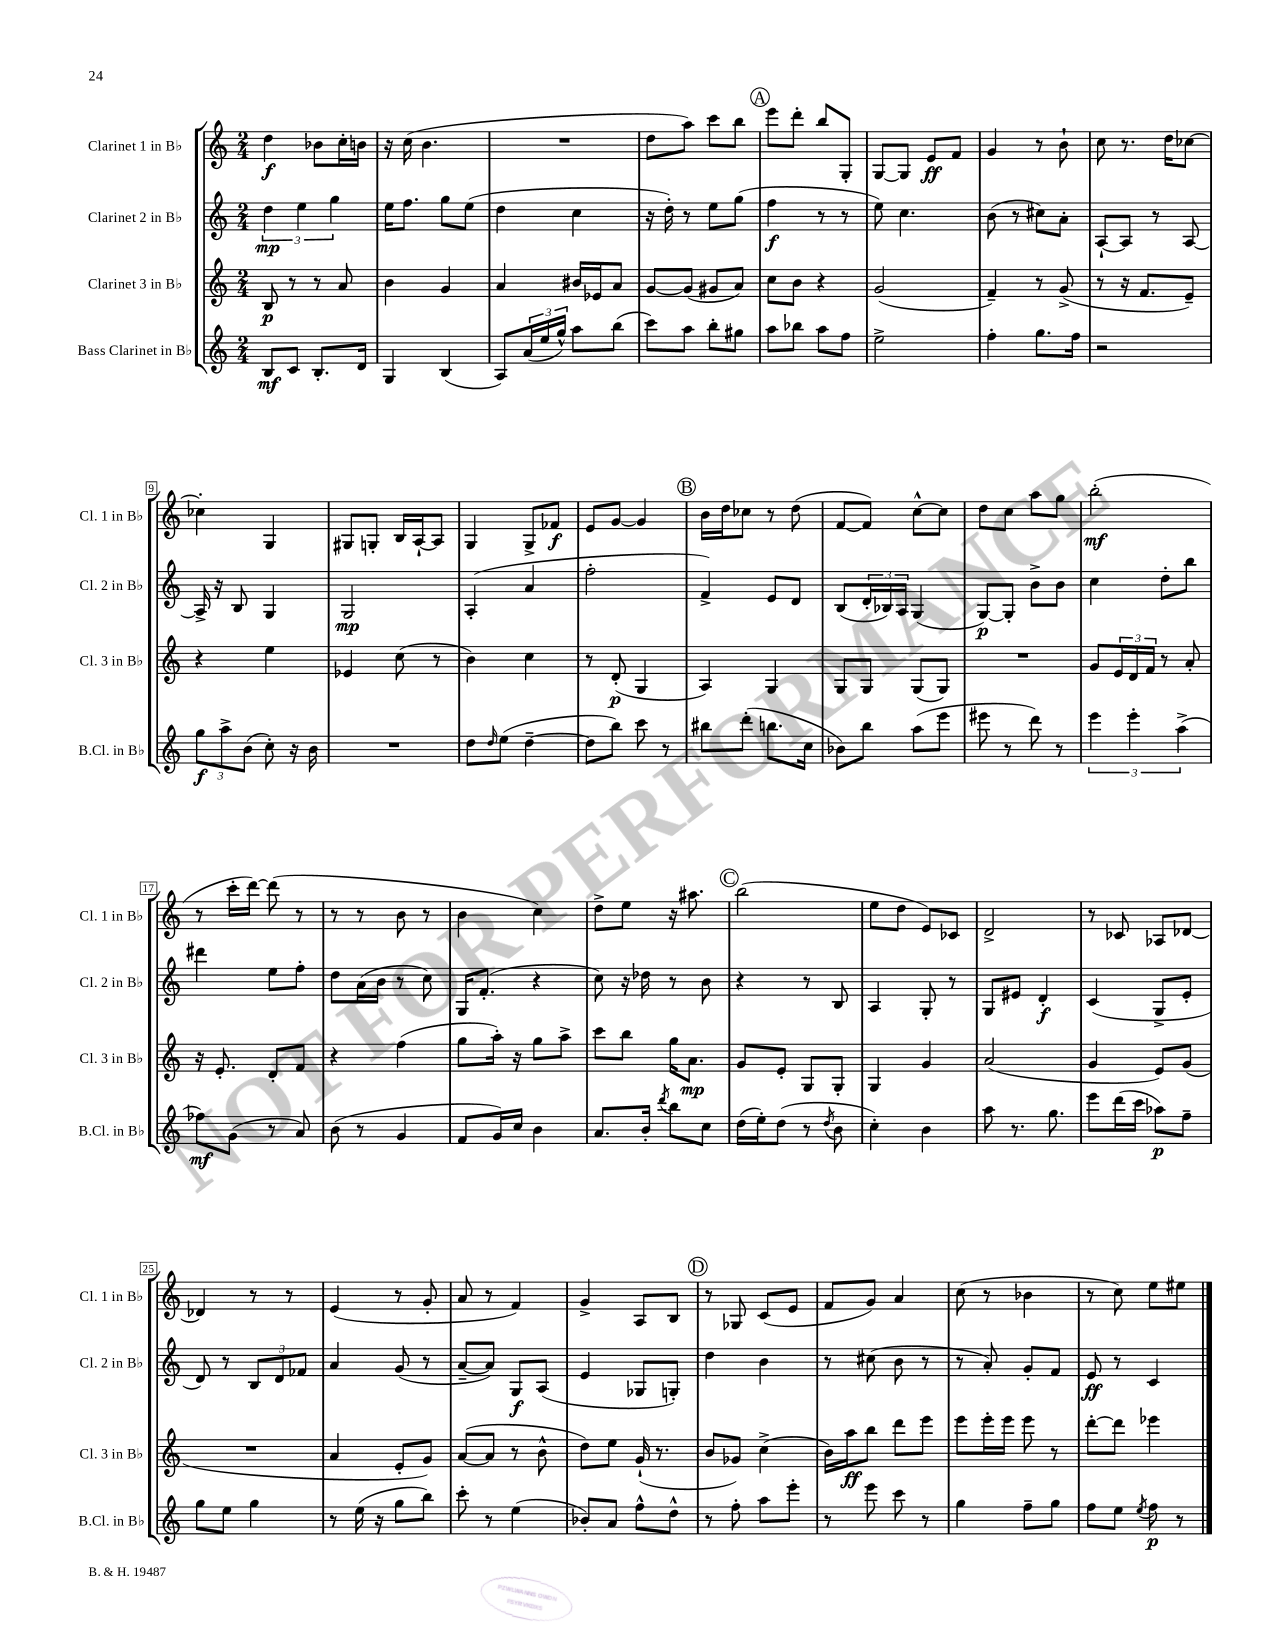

**kern	**dynam	**kern	**dynam	**kern	**dynam	**kern	**dynam
*part4	*part4	*part3	*part3	*part2	*part2	*part1	*part1
*staff4	*staff4	*staff3	*staff3	*staff2	*staff2	*staff1	*staff1
*I"Bass Clarinet in B♭	*	*I"Clarinet 3 in B♭	*	*I"Clarinet 2 in B♭	*	*I"Clarinet 1 in B♭	*
*I'B.Cl. in B♭	*	*I'Cl. 3 in B♭	*	*I'Cl. 2 in B♭	*	*I'Cl. 1 in B♭	*
*clefG2	*	*clefG2	*	*clefG2	*	*clefG2	*
*k[]	*	*k[]	*	*k[]	*	*k[]	*
*M2/4	*	*M2/4	*	*M2/4	*	*M2/4	*
=1	=1	=1	=1	=1	=1	=1	=1
8B/L	mf	8B/	p	6dd\	mp	4dd\	f
8c/J	.	8r	.	.	.	.	.
.	.	.	.	6ee\	.	.	.
8.B'/L	.	8r	.	.	.	8b-X\L	.
.	.	.	.	6gg\	.	.	.
.	.	8a/	.	.	.	16cc'\L	.
16d/Jk	.	.	.	.	.	16bn\JJ	.
=2	=2	=2	=2	=2	=2	=2	=2
4G/	.	4b\	.	16ee\KL	.	16r	.
.	.	.	.	8.ff\J	.	(16cc\	.
.	.	.	.	.	.	4.b\	.
(4B/	.	4g/	.	8gg\L	.	.	.
.	.	.	.	(8ee\J	.	.	.
=3	=3	=3	=3	=3	=3	=3	=3
8A/L)	.	4a/	.	4dd\	.	2r	.
(24a/L	.	.	.	.	.	.	.
24ee/	.	.	.	.	.	.	.
24gg^^/JJ)	.	.	.	.	.	.	.
8aa\L	.	16b#X/LL	.	4cc\	.	.	.
.	.	16e-X/J	.	.	.	.	.
(8bb\J	.	8a/J	.	.	.	.	.
=4	=4	=4	=4	=4	=4	=4	=4
8ccc\L)	.	[8g/L	.	16r	.	8dd\L	.
.	.	.	.	16dd'\)	.	.	.
8aa\J	.	(8g/J]	.	8r	.	8aa\J)	.
8bb'\L	.	8g#X/L	.	8ee\L	.	8ccc\L	.
8gg#X\J	.	8a/J)	.	(8gg\J	.	8bb\J	.
!!LO:REH:place=s1:t=A
=5	=5	=5	=5	=5	=5	=5	=5
8aa\L	.	8cc\L	.	4ff\	f	8eee\L	.
8bb-X\J	.	8b\J	.	.	.	8ddd'\J	.
8aa\L	.	4r	.	8r	.	8bb/L	.
8ff\J	.	.	.	8r	.	8G'/J	.
=6	=6	=6	=6	=6	=6	=6	=6
2ee^\	.	(2g/	.	8ee\)	.	[8G/L	.
.	.	.	.	4.cc\	.	8G/J]	.
.	.	.	.	.	.	8e/L	ff
.	.	.	.	.	.	8f/J	.
=7	=7	=7	=7	=7	=7	=7	=7
4ff'\	.	4f~/)	.	(8b\	.	4g/	.
.	.	.	.	8r	.	.	.
8.gg\L	.	8r	.	8cc#X\L)	.	8r	.
.	.	(8g^/	.	8a'\J	.	8b`\	.
16ff\Jk	.	.	.	.	.	.	.
=8	=8	=8	=8	=8	=8	=8	=8
2r	.	8r	.	[8A`/L	.	8cc\	.
.	.	16r	.	8A/J]	.	8.r	.
.	.	8.f/L	.	.	.	.	.
.	.	.	.	8r	.	.	.
.	.	.	.	.	.	16dd\KL	.
.	.	8e~/J)	.	[8A/	.	[8cc-X\J	.
!!LO:LB:g=z
=9	=9	=9	=9	=9	=9	=9	=9
12gg\L	f	4r	.	16A^/]	.	4cc-X'\]	.
.	.	.	.	16r	.	.	.
12aa^\	.	.	.	.	.	.	.
.	.	.	.	8B/	.	.	.
(12b\J	.	.	.	.	.	.	.
8cc'\)	.	4ee\	.	4G/	.	4G/	.
16r	.	.	.	.	.	.	.
16b\	.	.	.	.	.	.	.
=10	=10	=10	=10	=10	=10	=10	=10
2r	.	4e-X/	.	2G/	mp	8G#X/L	.
.	.	.	.	.	.	8Gn'/J	.
.	.	(8cc\	.	.	.	16B/LL	.
.	.	.	.	.	.	[16A`/J	.
.	.	8r	.	.	.	8A/J]	.
=11	=11	=11	=11	=11	=11	=11	=11
8dd\L	.	4b\)	.	(4A'/	.	4G/	.
16qqdd/	.	.	.	.	.	.	.
(8ee\J	.	.	.	.	.	.	.
[4dd~\	.	4cc\	.	4a/	.	8G^/L	.
.	.	.	.	.	.	8f-X/J	f
=12	=12	=12	=12	=12	=12	=12	=12
8dd\L]	.	8r	.	2ff'\	.	8e/L	.
8bb\J)	.	(8d'/	p	.	.	[8g/J	.
8ccc\	.	4G/	.	.	.	4g/]	.
8r	.	.	.	.	.	.	.
!!LO:REH:place=s1:t=B
=13	=13	=13	=13	=13	=13	=13	=13
8bb#X\L	.	4A/)	.	4f^/)	.	16b\LL	.
.	.	.	.	.	.	16dd\J	.
(8ddd'\J	.	.	.	.	.	8cc-X\J	.
8.bbn\L	.	4G/	.	8e/L	.	8r	.
.	.	.	.	8d/J	.	(8dd\	.
16cc\Jk	.	.	.	.	.	.	.
=14	=14	=14	=14	=14	=14	=14	=14
8b-X\L)	.	8G/L	.	(8B/L	.	[8f/L	.
8bb\J	.	8G/J	.	24d'/L	.	8f/J])	.
.	.	.	.	24B-X/)	.	.	.
.	.	.	.	24A/JJ	.	.	.
(8aa\L	.	(8G/L	.	(4G/	.	[8cc^^\L	.
8eee\J	.	8G/J)	.	.	.	8cc\J]	.
=15	=15	=15	=15	=15	=15	=15	=15
8eee#X\	.	2r	.	[8G/L)	p	8dd\L	.
8r	.	.	.	8G'/J]	.	8cc\J	.
8ddd\)	.	.	.	8b^\L	.	8aa\L	.
8r	.	.	.	8b\J	.	8gg\J	.
=16	=16	=16	=16	=16	=16	=16	=16
6eee\	.	8g/L	.	4cc\	.	(2bb'\	mf
.	.	24e/L	.	.	.	.	.
6eee'\	.	24d/	.	.	.	.	.
.	.	24f/JJ	.	.	.	.	.
.	.	8r	.	8dd'\L	.	.	.
(6aa^\	.	.	.	.	.	.	.
.	.	8a'/	.	8bb\J	.	.	.
!!LO:LB:g=z
=17	=17	=17	=17	=17	=17	=17	=17
8ff-X\L)	mf	16r	.	4ddd#X\	.	8r	.
.	.	8.e'/	.	.	.	.	.
(8g\J	.	.	.	.	.	16ccc'\LL	.
.	.	.	.	.	.	[16ddd\JJ)	.
8r	.	8d'/L	.	8ee\L	.	(8ddd\]	.
8a/)	.	8f/J	.	8ff'\J	.	8r	.
=18	=18	=18	=18	=18	=18	=18	=18
(8b\	.	4r	.	8dd\L	.	8r	.
8r	.	.	.	(16a\L	.	8r	.
.	.	.	.	16b\JJ	.	.	.
4g/	.	(4ff\	.	8r	.	8b\	.
.	.	.	.	8cc\)	.	8r	.
=19	=19	=19	=19	=19	=19	=19	=19
8f/L	.	8gg\L	.	16G/KL	.	4b\	.
.	.	.	.	(8.f'/J	.	.	.
16g/L)	.	16aa'\Jk)	.	.	.	.	.
16cc/JJ	.	16r	.	.	.	.	.
4b\	.	8gg\L	.	4r	.	4cc\)	.
.	.	8aa^\J	.	.	.	.	.
=20	=20	=20	=20	=20	=20	=20	=20
8.a/L	.	8ccc\L	.	8cc\)	.	8dd^\L	.
.	.	8bb\J	.	16r	.	8ee\J	.
16b'/Jk	.	.	.	16dd-X\	.	.	.
8qddd/	.	.	.	.	.	.	.
8bb\L	.	16gg\KL	.	8r	.	16r	.
.	.	8.a\J	mp	.	.	8.aa#X\	.
8cc\J	.	.	.	8b\	.	.	.
!!LO:REH:place=s1:t=C
=21	=21	=21	=21	=21	=21	=21	=21
(16dd\LL	.	8g/L	.	4r	.	(2bb\	.
16ee'\J)	.	.	.	.	.	.	.
(8dd\J	.	8e'/J	.	.	.	.	.
8r	.	8G/L	.	8r	.	.	.
8qdd/	.	.	.	.	.	.	.
8b\	.	8G'/J	.	8B/	.	.	.
=22	=22	=22	=22	=22	=22	=22	=22
4cc'\)	.	4G/	.	4A/	.	8ee\L	.
.	.	.	.	.	.	8dd\J	.
4b\	.	4g/	.	8G'/	.	8e/L)	.
.	.	.	.	8r	.	8c-X/J	.
=23	=23	=23	=23	=23	=23	=23	=23
8aa\	.	(2a/	.	8G/L	.	2d^/	.
8.r	.	.	.	8e#X/J	.	.	.
.	.	.	.	4d'/	f	.	.
8.gg\	.	.	.	.	.	.	.
=24	=24	=24	=24	=24	=24	=24	=24
8eee\L	.	4g/	.	(4c/	.	8r	.
(16ddd\L	.	.	.	.	.	8c-X/	.
16ccc\JJ	.	.	.	.	.	.	.
8aa-X\L)	p	8e/L)	.	8G^/L	.	8A-X/L	.
8ff~\J	.	(8g/J	.	8e'/J	.	[8d-X/J	.
!!LO:LB:g=z
=25	=25	=25	=25	=25	=25	=25	=25
8gg\L	.	2r	.	8d/)	.	4d-X/]	.
8ee\J	.	.	.	8r	.	.	.
4gg\	.	.	.	12B/L	.	8r	.
.	.	.	.	12d/	.	.	.
.	.	.	.	.	.	8r	.
.	.	.	.	12f-X/J	.	.	.
=26	=26	=26	=26	=26	=26	=26	=26
8r	.	4a/	.	4a/	.	(4e/	.
(16ee\	.	.	.	.	.	.	.
16r	.	.	.	.	.	.	.
8gg\L	.	8e'/L	.	(8g/	.	8r	.
8bb\J)	.	8g/J)	.	8r	.	8g'/	.
=27	=27	=27	=27	=27	=27	=27	=27
8ccc'\	.	([8a/L	.	[8a~/L	.	8a/	.
8r	.	8a/J]	.	8a/J])	.	8r	.
(4ee\	.	8r	.	8G/L	f	4f/)	.
.	.	8b^^\	.	(8A/J	.	.	.
=28	=28	=28	=28	=28	=28	=28	=28
8b-X'/L)	.	8dd\L)	.	4e/	.	4g^/	.
8a/J	.	8ee\J	.	.	.	.	.
8ff^^\L	.	(16g`/	.	8G-X/L	.	8A/L	.
.	.	8.r	.	.	.	.	.
8dd^^\J	.	.	.	8Gn'/J)	.	8B/J	.
!!LO:REH:place=s1:t=D
=29	=29	=29	=29	=29	=29	=29	=29
8r	.	8b/L	.	4dd\	.	8r	.
8ff'\	.	8g-X/J)	.	.	.	8G-X/	.
8aa\L	.	(4cc^\	.	4b\	.	(8c/L	.
8eee'\J	.	.	.	.	.	8e/J	.
=30	=30	=30	=30	=30	=30	=30	=30
8r	.	16b\LL)	.	8r	.	8f/L	.
.	.	16aa\J	ff	.	.	.	.
8eee\	.	8bb\J	.	(8cc#X\	.	8g/J)	.
8ccc\	.	8ddd\L	.	8b\	.	4a/	.
8r	.	8eee\J	.	8r	.	.	.
=31	=31	=31	=31	=31	=31	=31	=31
4gg\	.	8eee\L	.	8r	.	(8cc\	.
.	.	16eee'\L	.	8a'/)	.	8r	.
.	.	16eee\JJ	.	.	.	.	.
8ff~\L	.	8eee\	.	8g'/L	.	4b-X\	.
8gg\J	.	8r	.	8f/J	.	.	.
=32	=32	=32	=32	=32	=32	=32	=32
8ff\L	.	[8ddd'\L	.	8e/	ff	8r	.
8ee\J	.	8ddd\J]	.	8r	.	8cc\)	.
8qee/	.	.	.	.	.	.	.
8ff\	p	4eee-X\	.	4c/	.	8ee\L	.
8r	.	.	.	.	.	8ee#X\J	.
==	==	==	==	==	==	==	==
*-	*-	*-	*-	*-	*-	*-	*-
